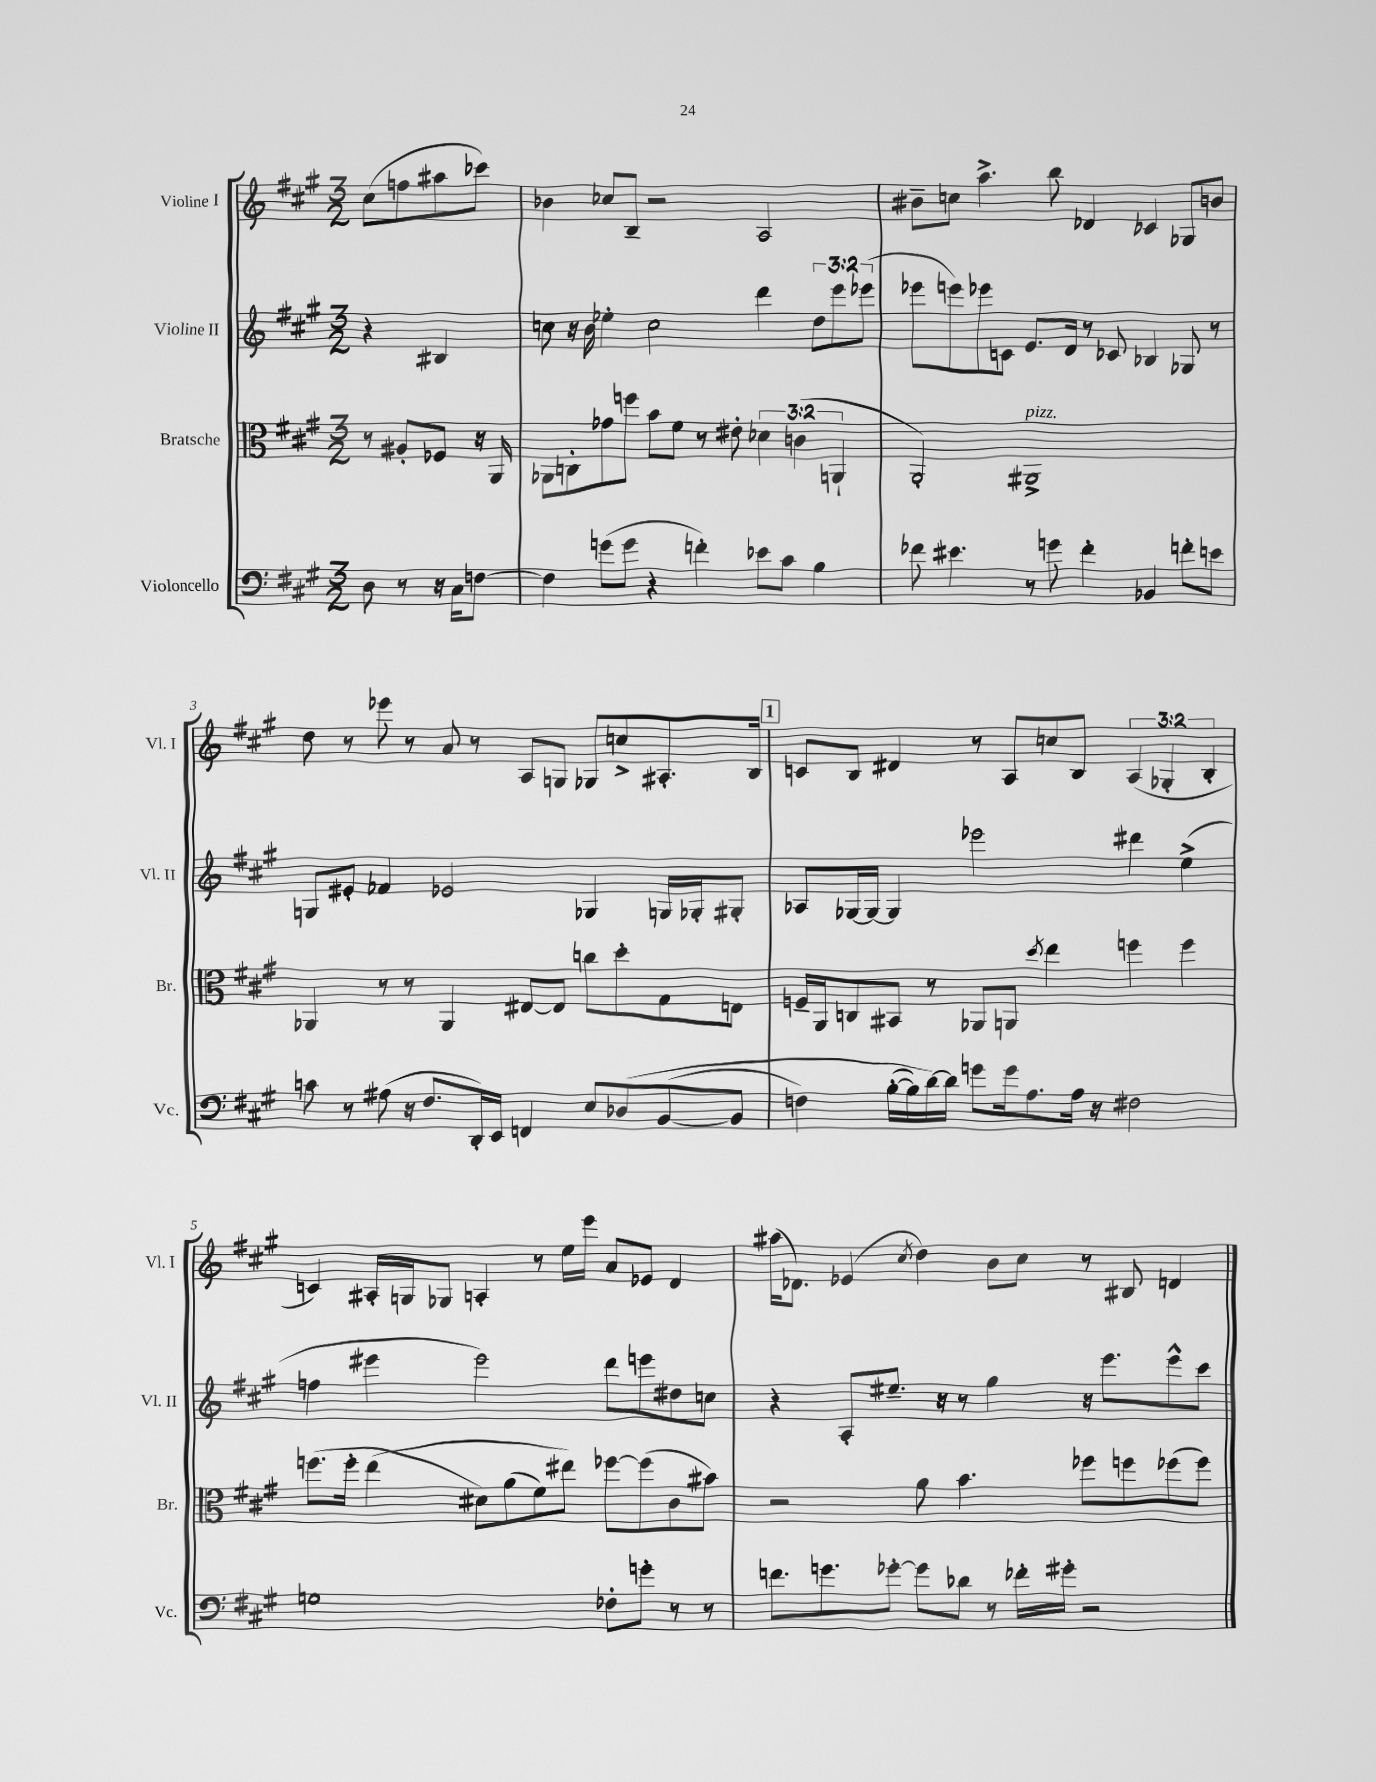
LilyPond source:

<<
\new StaffGroup <<
\new Staff = "s0" \with { instrumentName = "Violine I" shortInstrumentName = "Vl. I" } {
    \clef treble \key a \major \numericTimeSignature \time 3/2 \override Staff.TupletNumber.text = #tuplet-number::calc-fraction-text \partial 2
    cis''8( f''8 ais''8 ces'''8) |
    bes'4 ces''8 b8-- r2 a2 |
    bis'8-- c''8 a''4.-> b''8 des'4 ces'4 ges8 b'8 |
    d''8 r8 ees'''8 r8 a'8 r8 a8 g8 ges8 c''8-> ais8.-. b16 |
    \mark \markup { \box "1" } c'8 b8 dis'4 r8 a8 c''8 b8 \tuplet 3/2 { a4( ges4-. b4-. } |
    c'4) ais16-. g16 ges8 a4-. r8 e''16 e'''16 a'8 ees'8 d'4 |
    ais''16( des'8.) ees'4( \acciaccatura { cis''8 } d''4) b'8 cis''8 r8 bis8 d'4 \bar "|." |
}
\new Staff = "s1" \with { instrumentName = "Violine II" shortInstrumentName = "Vl. II" } {
    \clef treble \key a \major \numericTimeSignature \time 3/2 \override Staff.TupletNumber.text = #tuplet-number::calc-fraction-text \partial 2
    r4 bis4 |
    c''8 r16 b'16 ees''4-. c''2 d'''4 \tuplet 3/2 { d''8 e'''8 ees'''8( } |
    ees'''8 e'''8) ees'''8 c'8 e'8. d'16 r8 ces'8 bes4 ges8 r8 |
    g8 eis'8-. fes'4 ees'2 ges4 g16 ges16-. gis8-. |
    \mark \markup { \box "1" } aes8 ges16~ ges16~ ges4 ees'''2 dis'''4 e''4->( |
    f''4 eis'''4 eis'''2) d'''8 e'''8 dis''8 c''8 |
    r4 a8-. eis''8.-- r16 r8 gis''4 r16 e'''8. e'''8-^ cis'''8 \bar "|." |
}
\new Staff = "s2" \with { instrumentName = "Bratsche" shortInstrumentName = "Br." } {
    \clef alto \key a \major \numericTimeSignature \time 3/2 \override Staff.TupletNumber.text = #tuplet-number::calc-fraction-text \partial 2
    r8 ais8-. fes8 r16 a,16 |
    aes,8 c8-. ges'8 f''8 b'8 fis'8 r8 eis'8-. \tuplet 3/2 { des'4 c'4( a,4-! } |
    a,2-.) ais,1->^\markup { \italic "pizz." } |
    aes,4 r8 r8 aes,4 eis8~ eis8 c''8 d''8-. gis8 e8 |
    \mark \markup { \box "1" } f16-- a,16 c8 bis,8 r8 aes,8 a,8 \acciaccatura { d''8 } e''4 f''4 f''4 |
    f''8.( f''16-. e''4\( dis'8) a'8( fis'8) eis''8\) fes''8~ fes''8( cis'8 bis'8) |
    r2 a'8 b'4. fes''8 f''8 fes''8( fes''8) \bar "|." |
}
\new Staff = "s3" \with { instrumentName = "Violoncello" shortInstrumentName = "Vc." } {
    \clef bass \key a \major \numericTimeSignature \time 3/2 \partial 2
    d8 r8 r16 cis16 f8~ |
    f4 g'8( g'8 r4 f'4-.) ees'8 cis'8 b4 |
    fes'8 eis'4. r8 g'8 fes'4-. bes,4 f'8-. e'8 |
    c'8 r8 ais8( r16 fis8. d,16-.) e,16 f,4 e8 des8\( b,8~( b,8 |
    \mark \markup { \box "1" } f4) b16~-.( b16) d'16~\) d'16 g'8 g'16 a8. a16 r16 fis2 |
    g1 fes8-. g'8-. r8 r8 |
    f'8. g'8. ges'8~-. ges'8 des'8 r8 fes'16-. gis'16-. r2 \bar "|." |
}
>>
>>
